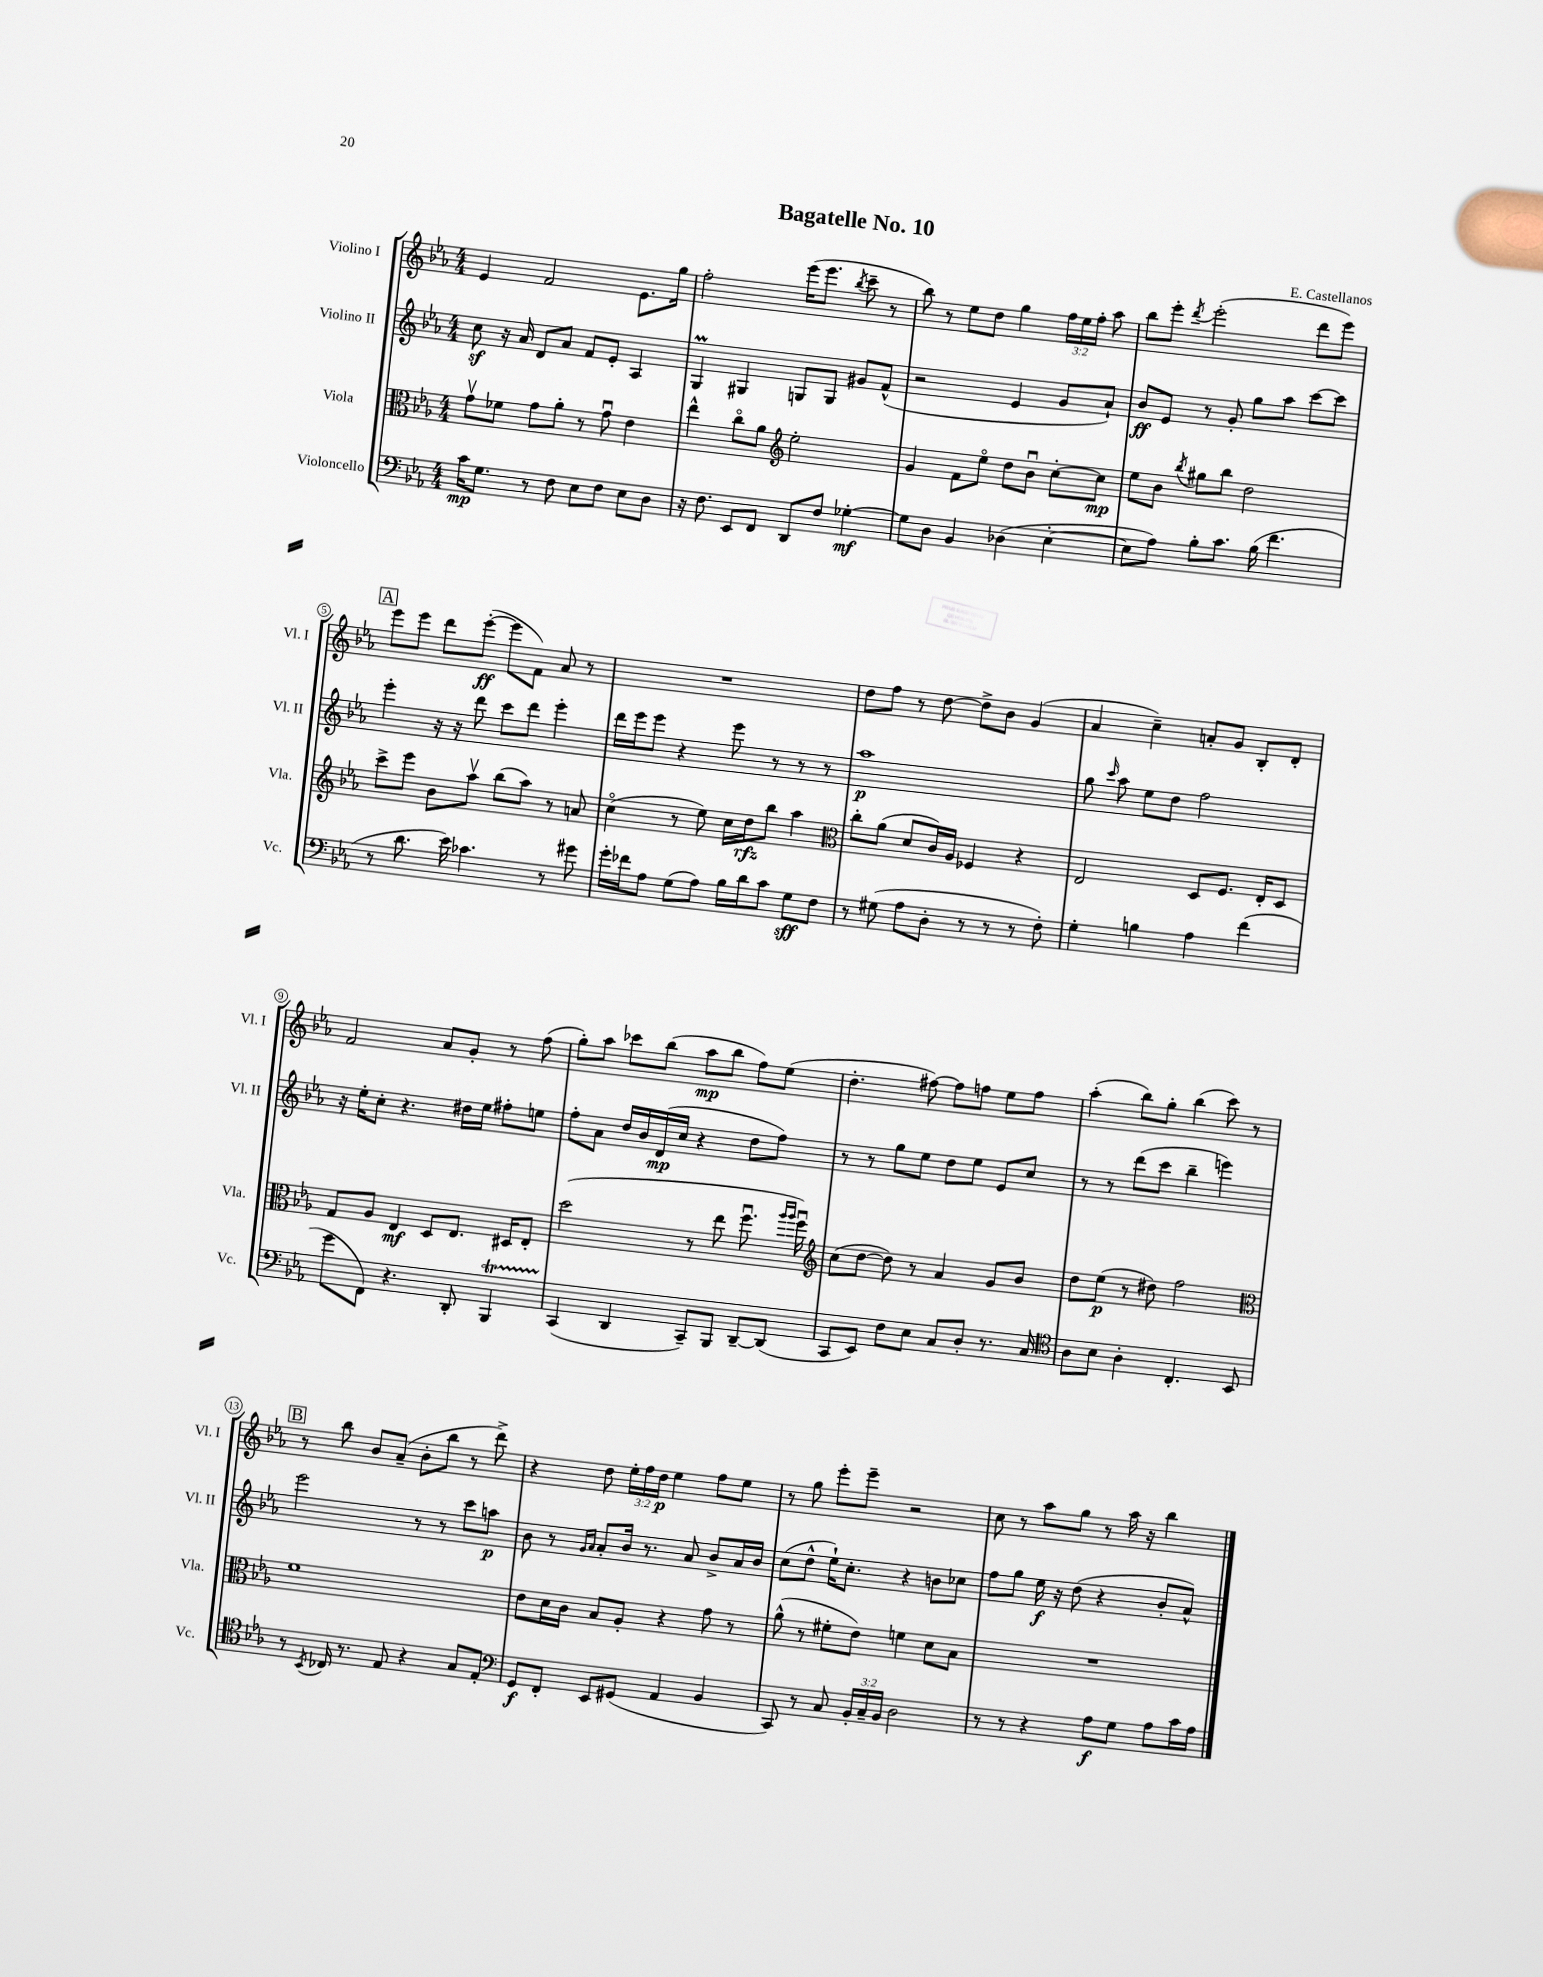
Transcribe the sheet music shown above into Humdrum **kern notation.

**kern	**kern	**kern	**kern
*staff4	*staff3	*staff2	*staff1
*clefF4	*clefC3	*clefG2	*clefG2
*k[b-e-a-]	*k[b-e-a-]	*k[b-e-a-]	*k[b-e-a-]
*M4/4	*M4/4	*M4/4	*M4/4
16c\LK	8gv\L	8cc\	4e-/
8.G\J	.	.	.
.	8f-\J	16r	.
.	.	16a-/	.
8r	8g\L	8d/L	2f/
8F\	8a-'\J	8a-/J	.
8E-\L	8r	8f/L	.
8F\J	8gu\	8e-'/J	.
8E-\L	4e-\	4A-/	8.e-\L
8D\J	.	.	.
.	.	.	16gg\Jk
=	=	=	=
16r	4ee-^^\	4G/	2ff'\
8.F\	.	.	.
8EE-/L	8cco\L	4G#/	.
8FF/J	8a-\J	.	.
*	*clefG2	*	*
8DD/L	2ee-'\	8G/L	(16eee-\LK
.	.	.	8.eee-\J
8F/J	.	8G/J	.
.	.	.	8qbb-/
[4G-'\	.	8g#/L	8ccc~\
.	.	(8f^^/J	8r
=	=	=	=
8G-\]L	4g/	2r	8bb-\)
8D\J	.	.	8r
4BB-/	8f\L	.	8ee-\L
.	8ee-o\J	.	8dd\J
(4D-\	8dd\L	4e-/	4gg\
.	8b-u\J	.	.
[4E-'\	[8cc'\L	8g/L	24ff\LL
.	.	.	24ee-\
.	.	.	24ff'\JJ
.	8cc\]J	8a-`/J)	8aa-\
=	=	=	=
8E-\]L	8ee-\L	8b-/L	8bb-\L
8A-\J)	8b-\J	8e-/J	8eee-'\J
.	8qbb-/	.	8qddd/
8B-'\L	8gg#\L	8r	(2eee-'\
8.c\J	8bb-\J	8g'/	.
.	2dd\	8gg\L	.
(16B-\	.	.	.
4.f\	.	8aa-\J	.
.	.	[8ccc\L	8ddd\L
.	.	8ccc\]J	8eee-\J)
=	=	=	=
8r	8ccc^\L	4eee-'\	8eee-\L
8.d\	8eee-\J	.	8eee-\J
.	8b-\L	16r	8ddd\L
16e-\)	.	16r	.
4.c-\	8aa-v\J	8ddd\	([8eee-'\J
.	(8bb-\L	8ccc\L	8eee-\]L
.	8aa-\J)	8ddd\J	8f\J)
8r	8r	4eee-'\	8a-/
8g#\	8a/	.	8r
=	=	=	=
16g'\LL	(4cco\	16ddd\LL	1r
16f-\J	.	16eee-\J	.
8A-\J	.	8eee-\J	.
(8G\L	8r	4r	.
8A-\J)	8ee-\)	.	.
16B-\LL	16cc\LL	8eee-\	.
16d\J	16dd\J	.	.
8c\J	8bb-\J	8r	.
8G\L	4aa-\	8r	.
8F\J	.	8r	.
=	=	=	=
*	*clefC3	*	*
8r	8cc'\L	1aa-	8dd\L
(8G#\	(8a-\J	.	8ff\J
8A-\L	8d/L	.	8r
8D'\J	16c/L)	.	[8dd\
.	16A-/JJ	.	.
8r	4F-/	.	8dd^\]L
8r	.	.	8b-\J
8r	4r	.	(4g/
8F'\)	.	.	.
=	=	=	=
4G'\	2E-/	8gg\	4a-/
.	.	16qqccc/	.
.	.	8aa-\	.
4B\	.	8ee-\L	4cc~\)
.	.	8dd\J	.
4A-\	8D/L	2ff\	8a'/L
.	8.F/J	.	8g/J
(4f\	.	.	8B-'/L
.	16E-'/LK	.	.
.	8D/J	.	8d'/J
=	=	=	=
8g\L	8G/L	16r	2f/
.	.	16ee-'\LK	.
8FF\J)	8A-/J	8cc'\J	.
4.r	4E-/	4.r	.
.	8D/L	.	8a-/L
8DD'/	8.E-/J	16dd#\LL	8g'/J
.	.	16ee-\JJ	.
4BBB-/	.	8ff#'\L	8r
.	16D#/LK	.	.
.	8E-'/J	8ee\J	(8ff\
=	=	=	=
(4CC/	(2dd\	8ff'\L	8gg'\L)
.	.	8a-\J	8aa-\J
4DD/	.	16dd/LL	8ccc-\L
.	.	16b-/	.
.	.	(16d/	(8bb-\J
.	.	16cc/JJ	.
8CC~/L)	8r	4r	8aa-\L
8BBB-/J	8ee-\	.	8bb-\J
[8DD~/L	8.ffu\	8dd\L	8ff\L)
(8DD/]J	.	8ff\J)	(8ee-\J
.	16qqaa-/LL	.	.
.	16qqaa-/JJ	.	.
.	16ffu\)	.	.
=	=	=	=
*	*clefG2	*	*
8CC/L	(8cc\L	8r	4.dd'\
8EE-/J)	[8dd\J	8r	.
8F\L	8dd\])	8gg\L	.
8E-\J	8r	8ee-\J	[8ff#\)
8C/L	4a-/	8dd\L	8ff#\]L
8D'/J	.	8ee-\J	8ff\J
8.r	8g/L	8e-/L	8ee-\L
.	8b-/J	8cc/J	8ff\J
16C/	.	.	.
=	=	=	=
*clefC4	*	*	*
8A-\L	8dd\L	8r	(4aa-'\
8B-\J	(8ee-\J	8r	.
4A-'\	8r	(8ddd\L	8bb-\L)
.	8dd#\)	8ccc\J	8gg'\J
4.C'/	2ff\	4bb-~\	(4bb-\
.	.	4eee\)	8ccc\)
8BB-/	.	.	8r
=	=	=	=
*	*clefC3	*	*
8r	1f	2eee-\	8r
8qBB-/	.	.	.
16C-/	.	.	8bb-\
8.r	.	.	.
.	.	.	8b-/L
8E-/	.	.	(8a-~/J
4r	.	8r	8b-'\L
.	.	8r	8bb-\J
8G/L	.	8ccc\L	8r
8E-'/J	.	8aa\J	8ddd^\)
=	=	=	=
*clefF4	*	*	*
8GG/L	8e-\L	8b-\	4r
8FF'/J	16d\L	8r	.
.	16c\JJ	.	.
.	.	16qqg/LL	.
.	.	16qqa-/JJ	.
8EE-/L	8B-/L	8a-'/L	8dd\
(8GG#/J	8A-'/J	16b-/Jk	24ee-'\LL
.	.	.	24ff\
.	.	8.r	.
.	.	.	24dd\JJ
4AA-/	4r	.	4ee-\
.	.	8a-/	.
4BB-/	8g\	8b-^/L	8ff\L
.	8r	16a-/L	8ee-\J
.	.	16b-/JJ	.
=	=	=	=
8CC/)	(8a-^^\	(8cc\L	8r
8r	8r	8dd^^\J	8gg\
8C/	8f#'\L	16ee-`\LK)	8eee-'\L
.	.	8.cc'\J	.
24BB-'/LL	8e-\J)	.	8eee-~\J
24C~/	.	.	.
24BB-/JJ	.	.	.
2D\	4f\	4r	2r
.	8d\L	8b\L	.
.	8B-\J	8cc-\J	.
=	=	=	=
8r	1r	8ff\L	8cc\
8r	.	8gg\J	8r
4r	.	16ee-\	8aa-\L
.	.	16r	.
.	.	(8dd\	8gg\J
8A-\L	.	4r	8r
8G\J	.	.	16aa-\
.	.	.	16r
8A-\L	.	8b-'/L	4bb-\
16c\L	.	8a-^^/J)	.
16A-\JJ	.	.	.
==	==	==	==
*-	*-	*-	*-
